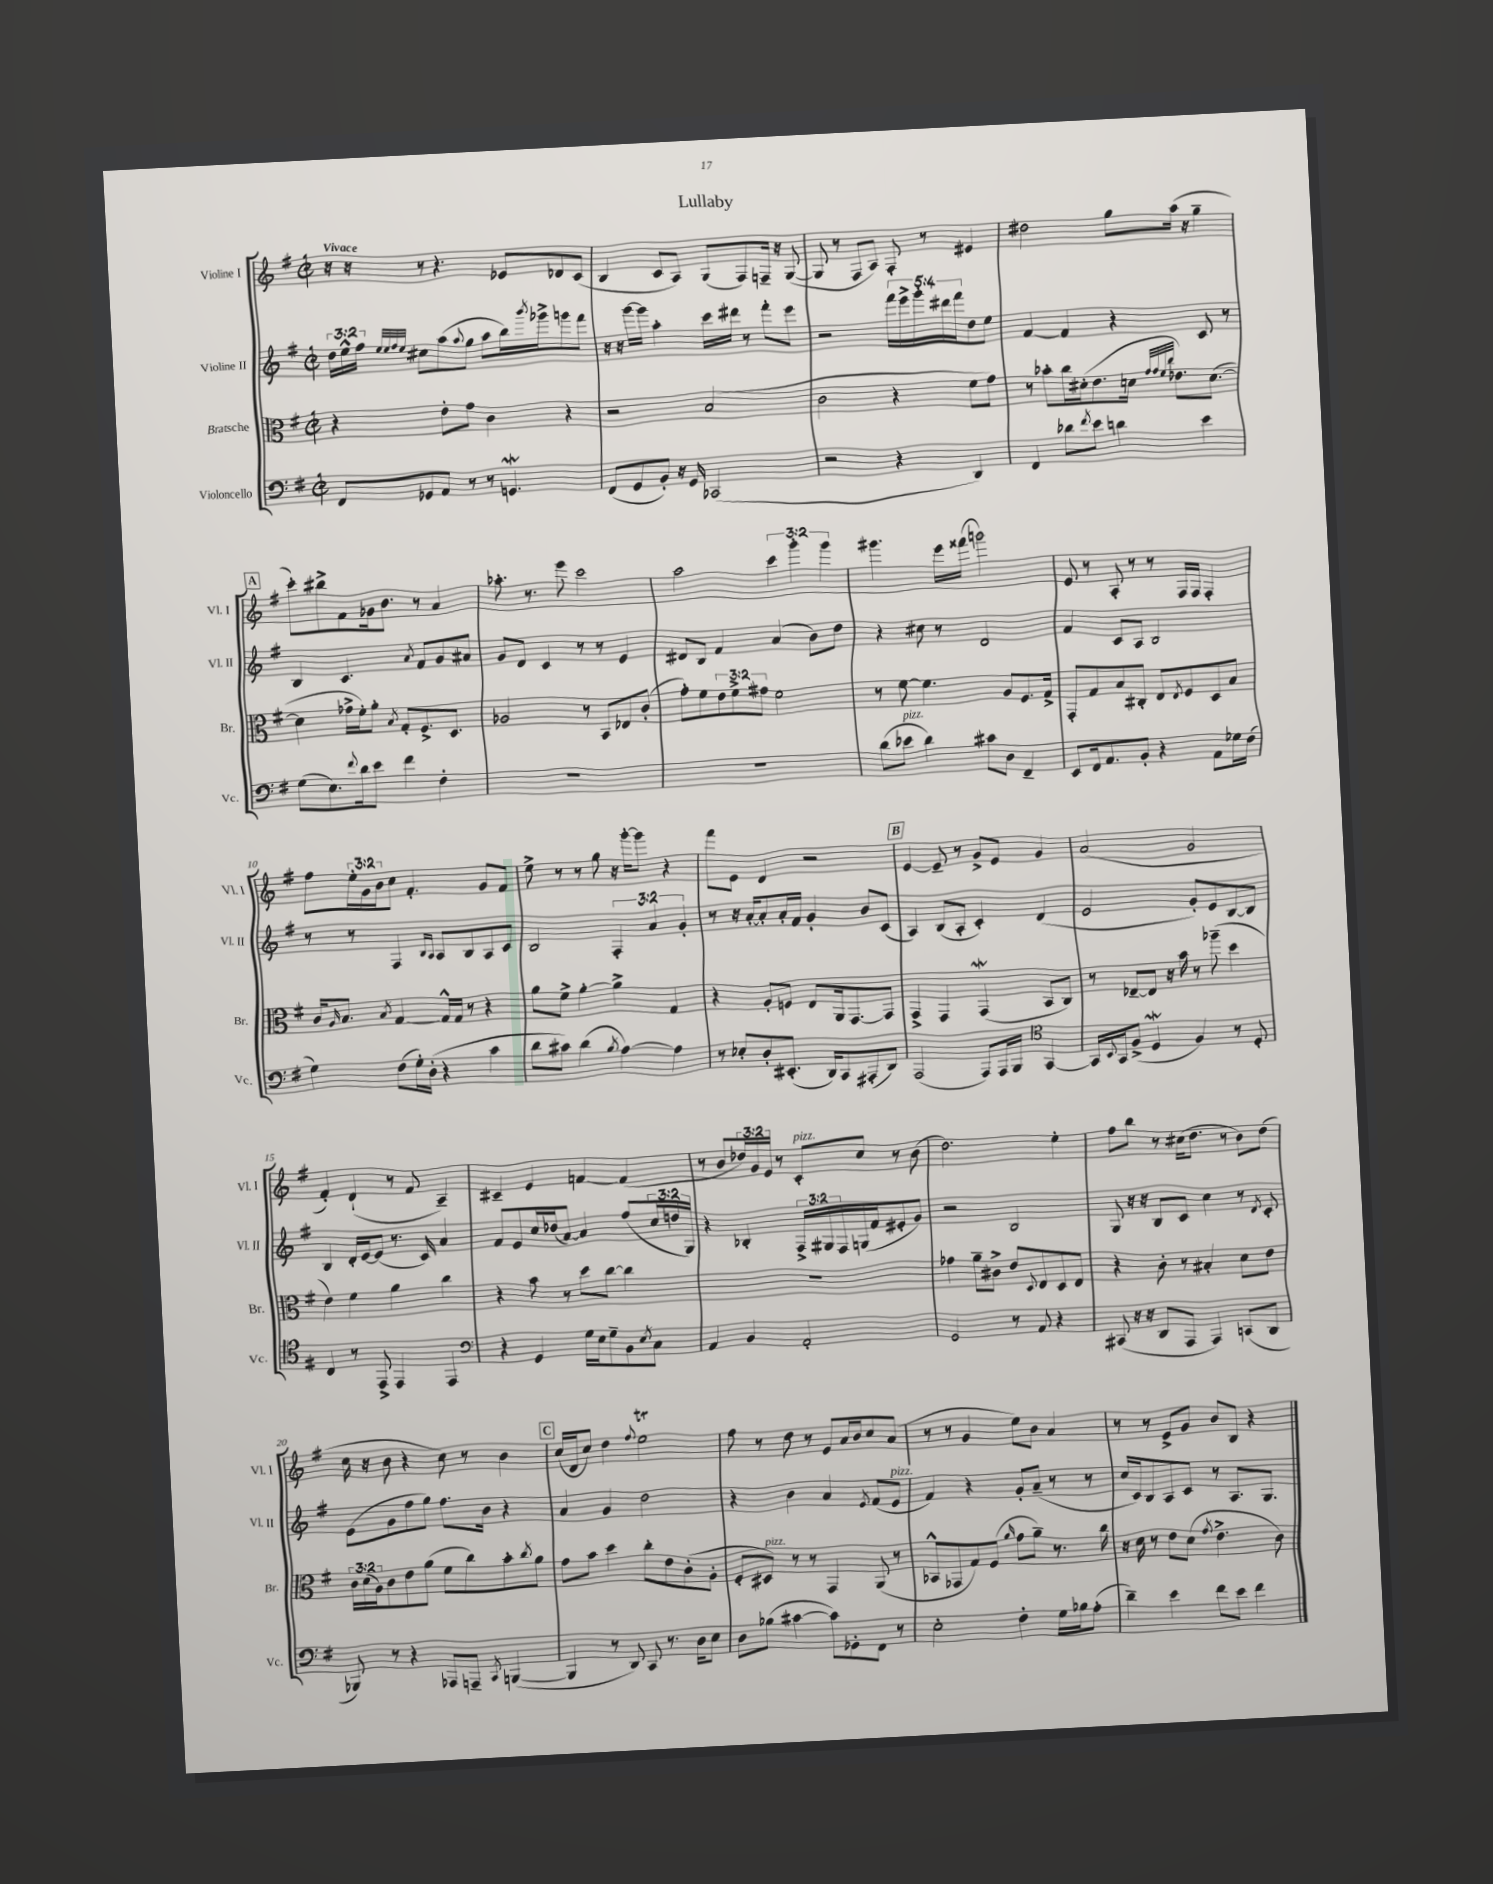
\header { title = "Lullaby" }
<<
\new StaffGroup <<
\new Staff = "s0" \with { instrumentName = "Violine I" shortInstrumentName = "Vl. I" } {
    \clef treble \key g \major \defaultTimeSignature \time 2/2 \override Staff.TupletNumber.text = #tuplet-number::calc-fraction-text \tempo "Vivace"
    r16 r16 r8 r4. ees'8 des'8 c'8( |
    b4 c'8 a8) g8( fis8) f16-- r16 g8~( |
    g8 r8 fis8 a8) fis8-. r8 eis'4 |
    dis''2 g''8 a''16( r16 g''4-- |
    \mark \markup { \box "A" } c'''8-.) bis''8-> fis'8 ges'16 b'8. r8 a'4 |
    aes''8.-. r8. e'''8 c'''2 |
    a''2 \tuplet 3/2 { c'''4 g'''4-. g'''4 } |
    gis'''4. e'''16 fisis'''16( g'''2) |
    e'8 r8 a8-. r8 r8 fis16 fis16 fis4-. |
    fis''8 \tuplet 3/2 { e''16-. g'16 b'16 } c''8 fis'4.-. g'8 fis'8 |
    e''8-> r8 r8 g''8 r16 g'''16~-. g'''8 r4 |
    fis'''8 e'8 d'4 r2 |
    \mark \markup { \box "B" } e'4~ e'8-- r8 g'8-> e'8 g'4 |
    a'2( g'2 |
    fis'4-.) d'4-!( r8 fis'8 a4--) |
    cis'4-- e'4 f'4~ f'4( |
    r8 b'8 \tuplet 3/2 { des''16) g'16 e'16 } r8 c'8-.^\markup { \italic "pizz." } c''8 r8 b'8( |
    d''2.) e''4-. |
    fis''8 b''8 r8 cis''16( d''8. r8 b'8) d''8( |
    c''16 r16 b'8 r4 c''8) r8 b'4 |
    \mark \markup { \box "C" } c''16( d'16 c''8) d''4 \appoggiatura { fis''8 } e''2\trill |
    fis''8 r8 d''8 r8 e'8 a'16 b'16 c''8 a'8( |
    r8 r8 g'4 e''8) b'8 a'4 |
    r8 r8 e'8-> g'8 b'8 b8 r4 \bar "|." |
}
\new Staff = "s1" \with { instrumentName = "Violine II" shortInstrumentName = "Vl. II" } {
    \clef treble \key g \major \defaultTimeSignature \time 2/2 \override Staff.TupletNumber.text = #tuplet-number::calc-fraction-text
    \tuplet 3/2 { d''16 e''16-^ fis''16 } \grace { e''32 e''32 fis''32 e''32 } cis''8 a''8( \appoggiatura { a''8 } g''8 a''8 b''16) \acciaccatura { b'''8 } ges'''16-> g'''8 fis'''8 |
    r16 r16 g'''16~ g'''16 a''4-. c'''16 dis'''16 r8 fis'''8-. e'''8 |
    r2 \tuplet 5/4 { fis'''16 e'''16-> g'''16-. dis'''16 fis'''16 } d''8 e''8 |
    fis'4~ fis'4 r4 c'8 r8 |
    \mark \markup { \box "A" } b4 c'4. \acciaccatura { a'8 } fis'8 g'8 ais'8 |
    g'8 d'8 c'4 r8 r8 e'4 |
    dis'8 b8 fis'4 a'4( b'8) d''8 |
    r4 cis''8 r8 d'2 |
    fis'4 c'8 a8 b2 |
    r8 r8 fis4 \grace { b16 a16 } a8 b8 a8 c'8 |
    b2 \tuplet 3/2 { fis4-. a'4 g'4-. } |
    r8 r16 a'16~-. a'8-. a'16-. fis'16 g'4-. b'8 c'8( |
    \mark \markup { \box "B" } a4) b8( a8-. c'4-.) d'4( |
    e'2 g'8-.) e'8 b8~ b8 |
    b4 d'16-. e'16~ e'8( r8. c'16) a'4 |
    fis'8 e'8 c''16 des''16( a'8~) a'4 fis''8( \tuplet 3/2 { c''16 d''16 g16) } |
    r4 bes4-. \tuplet 3/2 { fis16-> gis16 fis16 } g16( fis'16 eis'8-. g'8) |
    r2 b2 |
    g8 r16 r16 b8 c'8 c''4 r8 \acciaccatura { d'8 } c'8-. |
    e'8( g'8 fis''8 g''8) fis''8. b'16 r4 |
    \mark \markup { \box "C" } a'4 g'4 d''2 |
    r4 b'4 a'4 \acciaccatura { e'8 } fis'8( e'8^\markup { \italic "pizz." } |
    fis'4) r4 g'8-. a'8--( r8 r8 |
    c''16 c'16) b8 a8 c'8 r8 a8. g8. \bar "|." |
}
\new Staff = "s2" \with { instrumentName = "Bratsche" shortInstrumentName = "Br." } {
    \clef alto \key g \major \defaultTimeSignature \time 2/2 \override Staff.TupletNumber.text = #tuplet-number::calc-fraction-text
    r4 e'8-. g'8 c'4 r4 |
    r2 b2( |
    c'2 r4 fis'8 g'8) |
    r8 bes'8-. c''16 dis'16-.( e'8. d'16 \grace { g'32 g'32 fis'32 c''32 } ees'8.) d'8.~( |
    \mark \markup { \box "A" } d'4 ges'16-> fis'16-.) a'8-. \acciaccatura { b8 } g8-. fis8.-> d8. |
    aes2 r8 b,8 ees8 c'8-.( |
    g'8-.) fis'8 \tuplet 3/2 { e'8 fis'8-> gis'8 } fis'2 |
    r8 fis'8~ fis'4. a8 fis8. g16-> |
    g,8-. g8 b8 cis8-. e8 \acciaccatura { e8 } fis8 d8 b8 |
    c'16 \grace { a16 } b8. \acciaccatura { b8 } g4~ g16-^ g16 r8 r4 |
    a'8 fis'8-> a'4~-. a'4-> g4 |
    r4 a8-. f8 e8 a,16 g,8.~ g,8 |
    \mark \markup { \box "B" } g,4-> g,4 g,4\mordent( b,8 c8) |
    r8 ees8~-- ees8 r16 b'16 r8 aes''8--( d''4 |
    e'4) fis'4 a'4 c''4 |
    r4 b'8 r8 d''8 c''8~ c''4 |
    R1 |
    ges'4 a'8-- cis'8-> e'8 \appoggiatura { d8 } e8 d8 e8 |
    r4 c'8-. r8 bis4-. d'8 e'8 |
    \tuplet 3/2 { c'16 d'16( a16) } c'8 e'8 a'8( fis'8 c''8) b'8-. \acciaccatura { c''8 } a'8 |
    \mark \markup { \box "C" } g'8 b'8 d''4 c''8-. e'8 c'8-.( a8-. |
    fis8-. dis8^\markup { \italic "pizz." }) r8 r8 g,4 a,8( r8 |
    bes,8-^ ges,8 g8) fis8( \grace { a'16 } g'8 a'8--) r8. c''16 |
    r16 d'16 r8 e'8 d'8( \acciaccatura { g'8 } e'4.-> c'8) \bar "|." |
}
\new Staff = "s3" \with { instrumentName = "Violoncello" shortInstrumentName = "Vc." } {
    \clef bass \key g \major \defaultTimeSignature \time 2/2
    fis,8 ges,8 a,8 r8 r8 g,4.\mordent |
    fis,8( g,8 b,8-.) r16 g,16 ces,2( |
    r2 r4 d,4) |
    fis,4 des'8 \acciaccatura { fis'8 } e'8 d'4 e'4 |
    \mark \markup { \box "A" } g8( e8.) \appoggiatura { fis'8 } d'16 e'8 fis'4 fis4-. |
    R1 |
    R1 |
    d'8( ees'8^\markup { \italic "pizz." } d'4) cis'8 d8 fis,4-- |
    e,8 fis,16 a,8. b,8-. r4 a,8 ges16 fis16( |
    g4) fis8( g16-.) d16-.( r4 c'4 |
    d'8 cis'8) d'4( \acciaccatura { b8 } a4~) a4 |
    r8 ees8-. d8-. eis,8.-.( d,16) c,8 ais,,8-.( d,8) |
    \mark \markup { \box "B" } a,,2( a,,8) a,,16 b,,16 \clef tenor g,4~ |
    g,16 \appoggiatura { b,8 } g,16 fis8->( d4\mordent fis4) r8 d8-. |
    c4 r8 e,8-> e,4 e,4 |
    \clef bass r4 g,4 g16 e16 g8-- b,8 \acciaccatura { e8 } c8 |
    a,4 b,4 a,2-. |
    g,2 r8 a,8 r4 |
    cis,8( r16 r16 d,8 a,,8 a,,4) c,8( d,8 |
    bes,,8) r8 r4 aes,,8 a,,8-- \acciaccatura { c,8 } b,,4~( |
    \mark \markup { \box "C" } b,,4 r8 d,8) c,8 r8. d16 e8 |
    d8 bes8( cis'4~ cis'8) ges,8-. fis,8 r8 |
    e2-. fis4-. g16 bes16 a8-.( |
    d'4--) e'4 fis'8 e'8 fis'4 \bar "|." |
}
>>
>>
